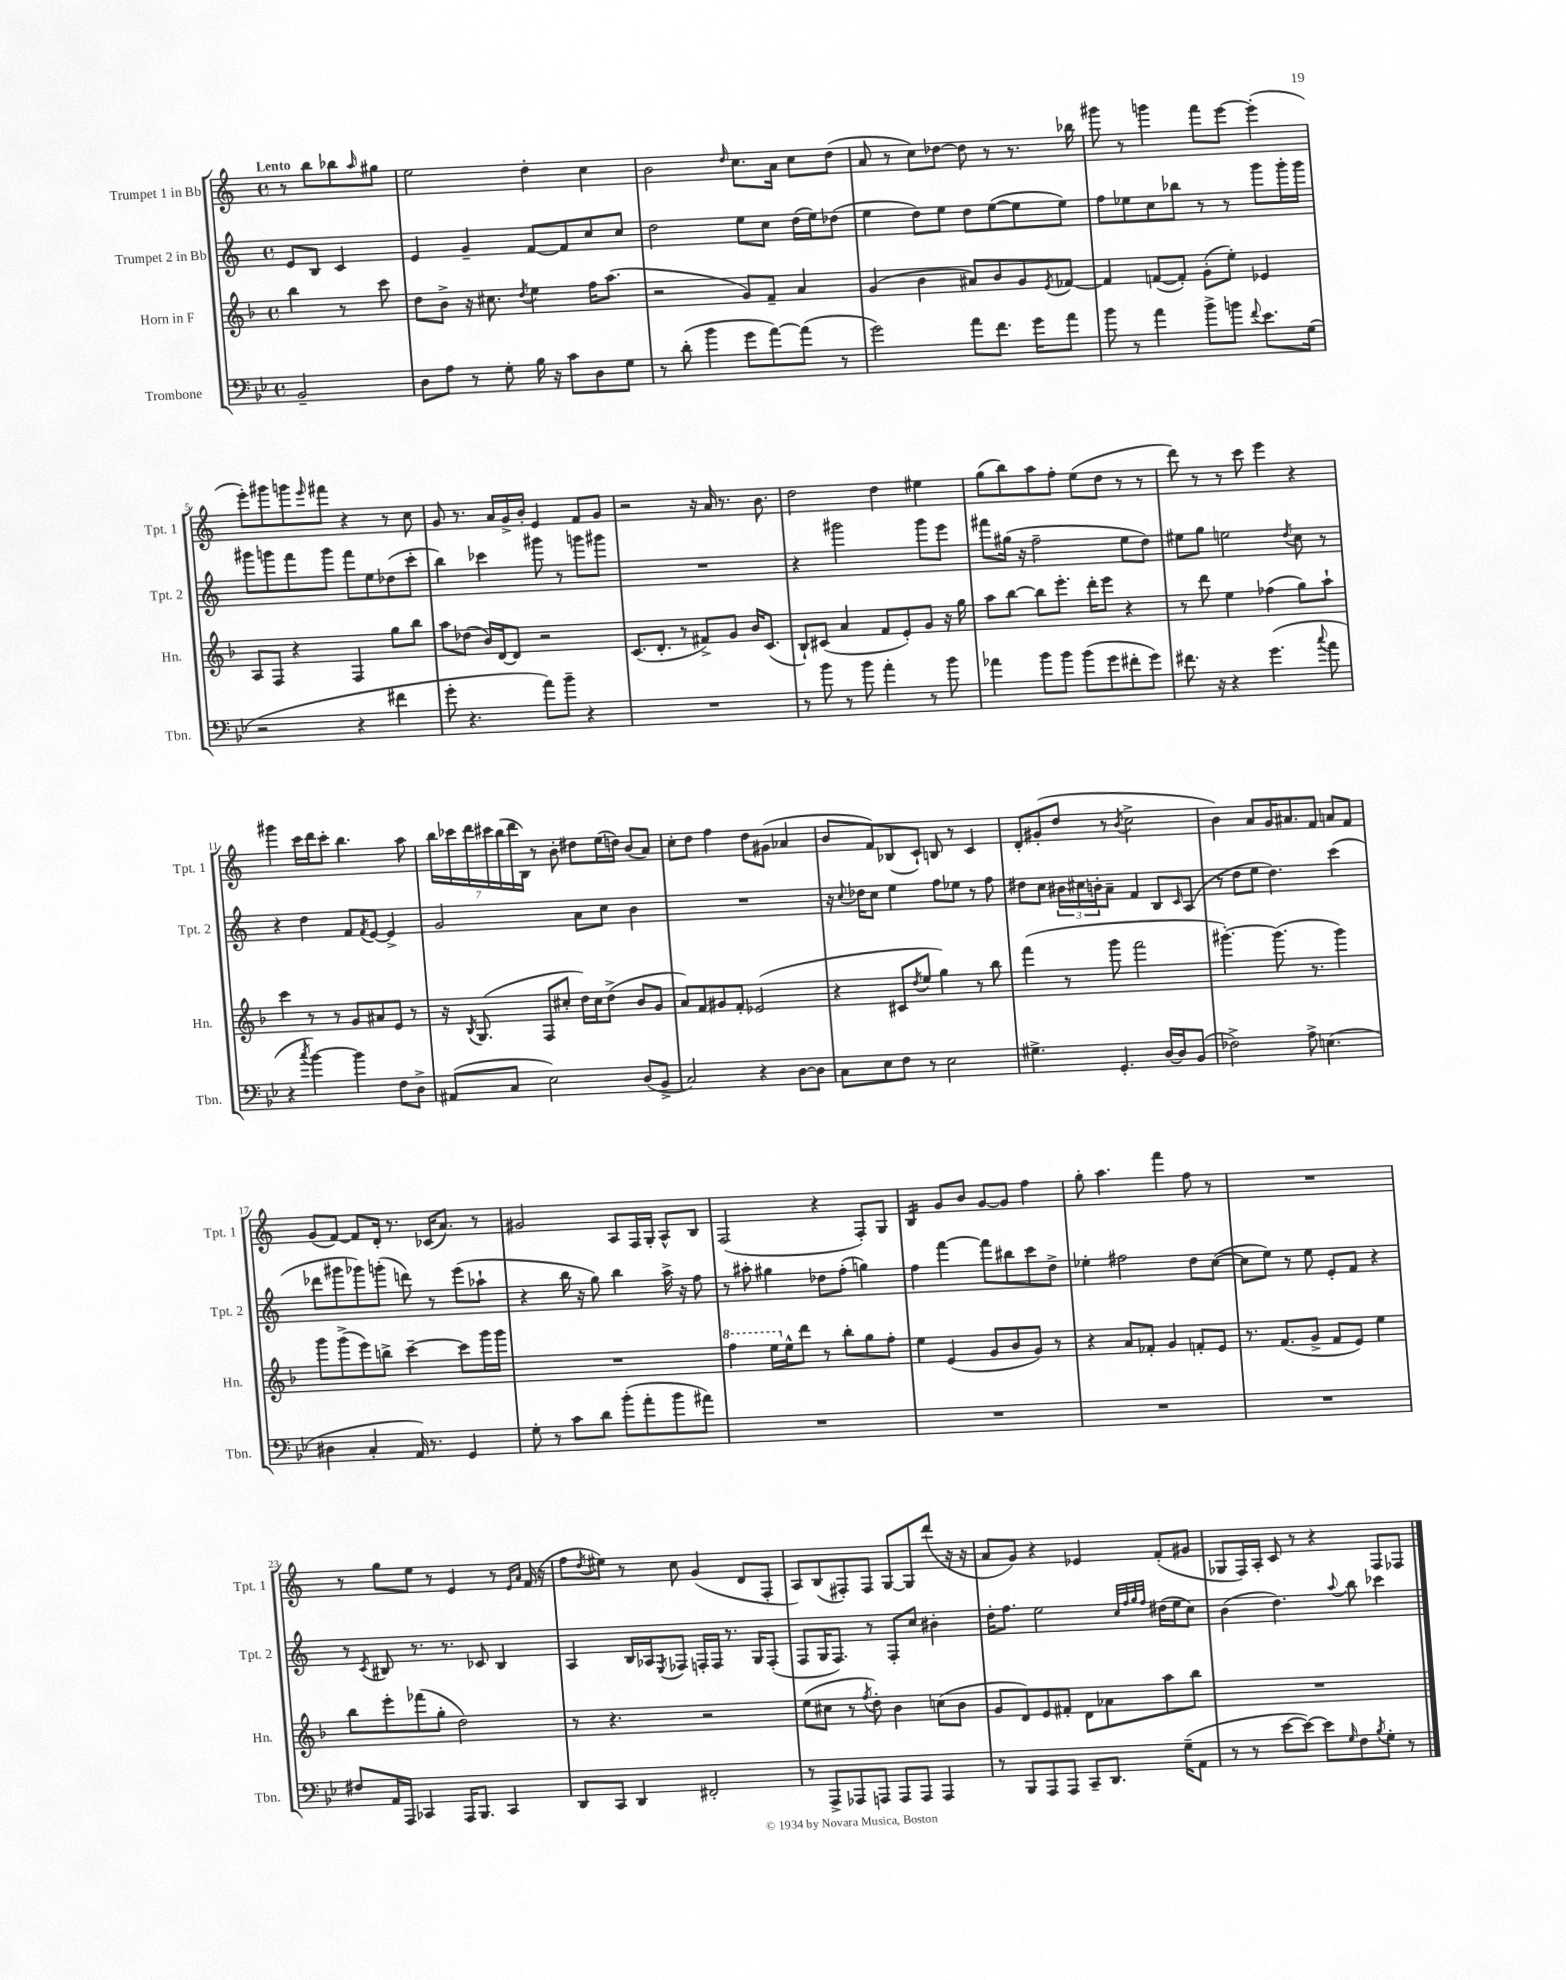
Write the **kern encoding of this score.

**kern	**kern	**kern	**kern
*part4	*part3	*part2	*part1
*staff4	*staff3	*staff2	*staff1
*I"Trombone	*I"Horn in F	*I"Trumpet 2 in Bb	*I"Trumpet 1 in Bb
*I'Tbn.	*I'Hn.	*I'Tpt. 2	*I'Tpt. 1
*clefF4	*clefG2	*clefG2	*clefG2
*k[b-e-]	*k[b-]	*k[]	*k[]
*M4/4	*M4/4	*M4/4	*M4/4
*met(c)	*met(c)	*met(c)	*met(c)
=	=	=	=
!	!	!	!LO:TX:a:B:t=Lento
2BB-~/	4bb-\	8e/L	8r
.	.	8B/J	8bb\L
.	8r	4c/	8bb-X\
.	.	.	16qqaa/
.	8ccc\	.	8gg#X\J
=1	=1	=1	=1
8D\L	8dd\L	4e/	2ee\
8A\J	8b-^\J	.	.
8r	16r	4g~/	.
.	8.cc#X\	.	.
8G'\	.	.	.
.	8qdd/	.	.
16B-\	4ee\	[8f/L	4dd'\
16r	.	.	.
8c\L	.	8f/]	.
8D\	16ff\KL	8cc/	4cc\
.	(8.aa\J	.	.
8G\J	.	8cc/J	.
=2	=2	=2	=2
8r	2r	2dd\	2b\
(8d'\	.	.	.
4b-\	.	.	.
.	.	.	16qqdd/
8g\L	8g/L)	8ee\L	8.cc\L
[8a\)	8f~/J	8cc\J	.
.	.	.	16a\Jk
(8a\J]	4a/	(16dd\LL	8cc\L
.	.	16ee\J)	.
8r	.	(8dd-X\J	(8dd\J
=3	=3	=3	=3
2g\)	(4g/	4ee\	8a/
.	.	.	8r
.	4b-\	8dd\L)	8cc\L)
.	.	8ee\J	[8dd-X\J
8a\L	8a#X/L)	8dd\L	8dd-\]
8.f\J	8b-/	([8ee\	8r
.	8g/	8ee\]	8.r
16g\KL	.	.	.
.	8qe/	.	.
8a\J	[8f-X/J	8ee\J)	.
.	.	.	16bb-X\
=4	=4	=4	=4
8b-\	4f-/]	8ff\L	8ggg#X\
8r	.	8ee-X\	8r
4a\	([8fn/L	8cc\	4gggn\
.	8f'/J])	8bb-X\J	.
8b-^\L	(8g'\L	8r	8fff\L
8bn\J	8ee'\J)	8r	[8eee\J
8qqf/	.	.	.
8.e-\L	4e-X/	8ggg\L	(4eee'\]
.	.	16ggg'\L	.
(16G\Jk	.	16ggg\JJ	.
!!LO:LB:g=z
=5	=5	=5	=5
2r	8A/L	8ggg#X\L	8eee'\L)
.	8F/J	8gggn\	8ggg#X\
.	4r	8fff\	8gggn\
.	.	.	16qqeee/
.	.	8ggg\J	8fff#X\J
4r	4F/	8fff\L	4r
.	.	8ee\	.
4f#X\	8gg\L	(8dd-X\	8r
.	8bb-\J	8ccc'\J	8cc\
=6	=6	=6	=6
8g'\	8aa\L	4bb\)	8g/
4.r	(8dd-X\J	.	8.r
.	16b-/LL)	4ccc-X\	.
.	[16d/J	.	16a/LL
.	8d/J]	.	16g^/
.	.	.	16b'/JJ
8a\L)	2r	8ggg#X\	4e/
8b-~\J	.	8r	.
4r	.	8gggn\L	8f/L
.	.	8ggg#X\J	8g/J
=7	=7	=7	=7
1r	(8.c/L	1r	2r
.	8.d'/J	.	.
.	8r	.	.
.	8f#X^/L)	.	16r
.	.	.	16a/
.	8g/J	.	8.r
.	16b-/KL	.	.
.	(8.c/J	.	8.b\
=8	=8	=8	=8
8r	8B-`/L)	4r	2dd\
8b-\	(8c#X/J	.	.
8r	4a/	2ggg#X\	.
8b-\	.	.	.
4a'\	8f/L	.	4dd\
.	8e'/)	.	.
8r	8g/J	8ggg#\L	4ee#X\
8b-\	16r	8eee\J	.
.	16gg\	.	.
=9	=9	=9	=9
4a-X\	8aa\L	8fff#X\L	(8gg\L
.	[8bb-\J	(16gg#X\Jk	8bb\)
.	.	16r	.
8b-\L	8bb-\L]	2ff~\	8aa\
8b-\J	8.eee'\J	.	8ff'\J
(8b-\L	.	.	(8ee\L
.	16ddd'\KL	.	.
8g\	8eee\J	.	8dd\J
8f#X'\	4r	8ee\L	8r
8g\J)	.	8dd\J)	8r
=10	=10	=10	=10
8.f#X\	8r	8ee#X\L	8ddd\)
.	8ddd\	8gg\J	8r
16r	.	.	.
4r	4ee\	2een\	8r
.	.	.	8ccc\
(4.g\	(4ff-X\	.	4eee\
.	.	8qdd/	.
.	8gg\L)	8cc\	4r
8qqcc/	.	.	.
8a\	8aa`\J	8r	.
!!LO:LB:g=z
=11	=11	=11	=11
4r	4ccc\	4r	4ggg#X\
8qcc/	.	.	.
[4b-\)	8r	4dd\	16ccc\LL
.	.	.	16ddd\J
.	8r	.	8ccc'\J
4b-\]	8g/L	8f/L	4.bb\
.	.	8qf/	.
.	8a#X/	[8e/J	.
8F\L	8e/J	4e^/]	.
8D^\J	8r	.	8aa\
=12	=12	=12	=12
(8AA#X/L	16r	2g/	28bb\LL
.	.	.	28ccc-X\
.	8qB-/	.	.
.	(8.G/	.	.
.	.	.	28ddd\
.	.	.	28ccc#X\
8C/J	.	.	.
.	.	.	(28bb\
.	.	.	28ddd\
.	.	.	28B\JJ)
2E-\)	8F/L	.	8r
.	8cc#X'/J	.	8b'\
.	16dd\LL)	8a\L	8dd#X\L
.	16cc#\J	.	.
.	(8dd^\J	8cc\J	(16ee\L
.	.	.	16ddn\JJ)
(8D/L	8b-/L	4b\	(8b/L
8BB-^/J	8g/J	.	8a/J)
=13	=13	=13	=13
2C/)	8a/L)	1r	8cc'\L
.	8f/	.	8dd\J
.	8g#X/	.	4ff\
.	8f'/J	.	.
4r	(2e-X/	.	8dd\L
.	.	.	(8g#X\J
[8D\L	.	.	4a-X/
8D\J]	.	.	.
=14	=14	=14	=14
8C\L	4r	16r	8b/L
.	.	8qqcc/	.
.	.	16dd-X\KL	.
8E-\	.	8cc\J	8f/)
8F\J	8c#X/L	4ee\	(8B-X/
.	8qdd/	.	.
8r	8ee/J	.	8c`/J)
2E-\	4gg\)	8ff\L	8Bn/
.	.	8ee-X\J	8r
.	8r	8r	4c/
.	8bb-\	8ff\	.
=15	=15	=15	=15
4.G#X^\	(4fff\	8dd#X\L	8d'/L
.	.	8cc\J	(8g#X'/
.	8r	24b#X\LL	8dd/J
.	.	24cc#X\	.
.	.	24bn'\J	.
4.GG'/	8ggg\	8a~\J	8r
.	.	.	8qb/
.	2fff\	4f/	2cc^\
[16D/LL	.	8B/L	.
16D/J]	.	.	.
.	.	16qqc/	.
(8BB-/J	.	(8A/J	.
=16	=16	=16	=16
2F-X^\)	[4.ggg#X'\)	8r	4b\)
.	.	8dd\L	.
.	.	8ee\J	8a/L
.	(8.ggg#\]	4.dd\)	16g/K
.	.	.	8.a#X/
8A^\	.	.	.
.	8.r	.	.
(4.En\	.	.	8f/J
.	4ggg#\)	(4ccc\	8an/L
.	.	.	8f/J
!!LO:LB:g=z
=17	=17	=17	=17
4D#X\	8ggg\L	8ddd-X\L	(8g/L
.	(8ggg^\	8ggg#X\	[8f/J)
4C'/	8eee\)	8ggg-X\)	8f/L]
.	8bbn^\J	(8gggn'\J	16d'/Jk
.	.	.	8.r
16AA/)	[4ccc~\	8dddn\)	.
8.r	.	.	.
.	.	8r	(16c-X/KL
.	.	.	8.a/J)
4GG/	8ccc\L]	(8eee\L	.
.	16ggg\L	8aa-X`\J	8r
.	16ggg\JJ	.	.
=18	=18	=18	=18
8G'\	1r	4r	2g#X/
8r	.	.	.
8c\L	.	16bb\	.
.	.	16r	.
8d\J	.	8gg\)	.
(8b-'\L	.	4bb\	8A/L
8a'\	.	.	16F/L
.	.	.	16G'/JJ
8b-\	.	16aa^\	8A^^/L
.	.	16r	.
8a#X\J)	.	8ff\	8B/J
=19	=19	=19	=19
*	*8va	*	*
1r	4fff\	8r	(2F/
.	.	8aa#X'\	.
.	16eee\LL	4gg#X\	.
*	*X8va	*	*
.	16ee^^\J	.	.
.	8ddd\J	.	.
.	8r	8dd-X\L	4r
.	8bb-'\L	(8ff'\J	.
.	8gg\	4ggn\)	8F'/L)
.	8ff'\J	.	8G/J
=20	=20	=20	=20
*	*	*	*tremolo
1r	4ee\	4ff\	16B/LL
.	.	.	16B/
.	.	.	16B/
.	.	.	16B/JJ
*	*	*	*Xtremolo
.	(4e/	[4fff\	8g/L
.	.	.	8b/J
.	8g/L	8fff\L]	[8g/L
.	8b-/	8bb#X\	8g/J]
.	8g/J)	8ccc\	4ff\
.	8r	8dd^\J	.
=21	=21	=21	=21
1r	4r	4ee-X'\	8gg'\
.	.	.	4.aa\
.	8a/L	2ff#X\	.
.	8f-X'/J	.	.
.	4g/	.	4fff\
.	8fn'/L	8dd\L	8ff\
.	8e/J	([8cc\J	8r
=22	=22	=22	=22
1r	8.r	8cc\L]	1r
.	.	8ee\J)	.
.	(8.f/L	.	.
.	.	8r	.
.	8g^/J	8ee\	.
.	8f/L	8e'/L	.
.	8e/J)	8f/J	.
.	4ee\	4r	.
!!LO:LB:g=z
=23	=23	=23	=23
8F#X/L	8bb-\L	8r	8r
.	.	8qc/	.
16AA/L	8eee'\	8B#X/	8gg\L
16AAA/JJ	.	.	.
4CC-X/	(8fff-X\	8.r	8ee\J
.	8gg'\J	.	8r
.	.	8.r	.
16AAA/KL	2dd\)	.	4e/
8.BBB-/J	.	.	.
.	.	8c-X/	.
4CC-/	.	4B#/	8r
.	.	.	16qqe/LL
.	.	.	16qqa/JJ
.	.	.	(16f/
.	.	.	16r
=24	=24	=24	=24
8DD/L	8r	4A/	8ff\L
.	.	.	8qdd/
8CC/J	4.r	.	8ee#X\J)
4DD/	.	16B/LL	8r
.	.	16A-X/J	.
.	.	8qE/	.
.	.	8F-X/J	8cc\
2FF#X'/	2r	16Fn'/LL	(4g/
.	.	16F/JJ	.
.	.	8.r	.
.	.	.	8d/L
.	.	16G/KL	.
.	.	(8F'/J	8F'/J
=25	=25	=25	=25
8r	(8ee\L	8F/L	8A/L)
8AAA^/L	8cc#X\J	16G/K	(8B/
.	.	8.F/J)	.
8AAA-X/	8r	.	8F#X'/)
.	8qff/	.	.
8AAAn/J	8dd'\)	8r	8F#/J
8AAA/L	4b-\	8F'/L	[8G/L
8AAA/J	.	8cc/J	8G/]
4AAA/	(8ccn\L	4b#X'\	(8ddd/J
.	8b-\J	.	16r
.	.	.	16r
=26	=26	=26	=26
8r	8g/L	16dd'\KL	8a/L
.	.	8.ff\J	.
8BBB-/L	8d/)	.	8g/J)
8AAA/	8e/	2ee\	4r
8AAA/J	8f#X'/J	.	.
8CC~/L	8d\L	.	4e-X/
8.DD/J	8a-X\	.	.
.	.	32qqcc/LLL	.
.	.	32qqff/	.
.	.	32qqgg/	.
.	.	32qqff/JJJ	.
.	8aa\	(16dd#X\LL	(8f'/L
(16G~\KL	.	16ee\J	.
8AA\J	8bb-\J	8cc\J)	8g#X/J
=27	=27	=27	=27
8r	1r	(4b\	8G-X/L
8r	.	.	16F/L)
.	.	.	16A'/JJ
[8e-\L	.	4.dd\)	8c/
8e-\J_)	.	.	8r
8e-\L]	.	.	4r
16qqG/	.	8qqaa/	.
8F\	.	8bb\	.
8qB-/	.	.	.
8G'\J	.	4ccc-X\	8F/L
8r	.	.	8F-X/J
==	==	==	==
*-	*-	*-	*-
